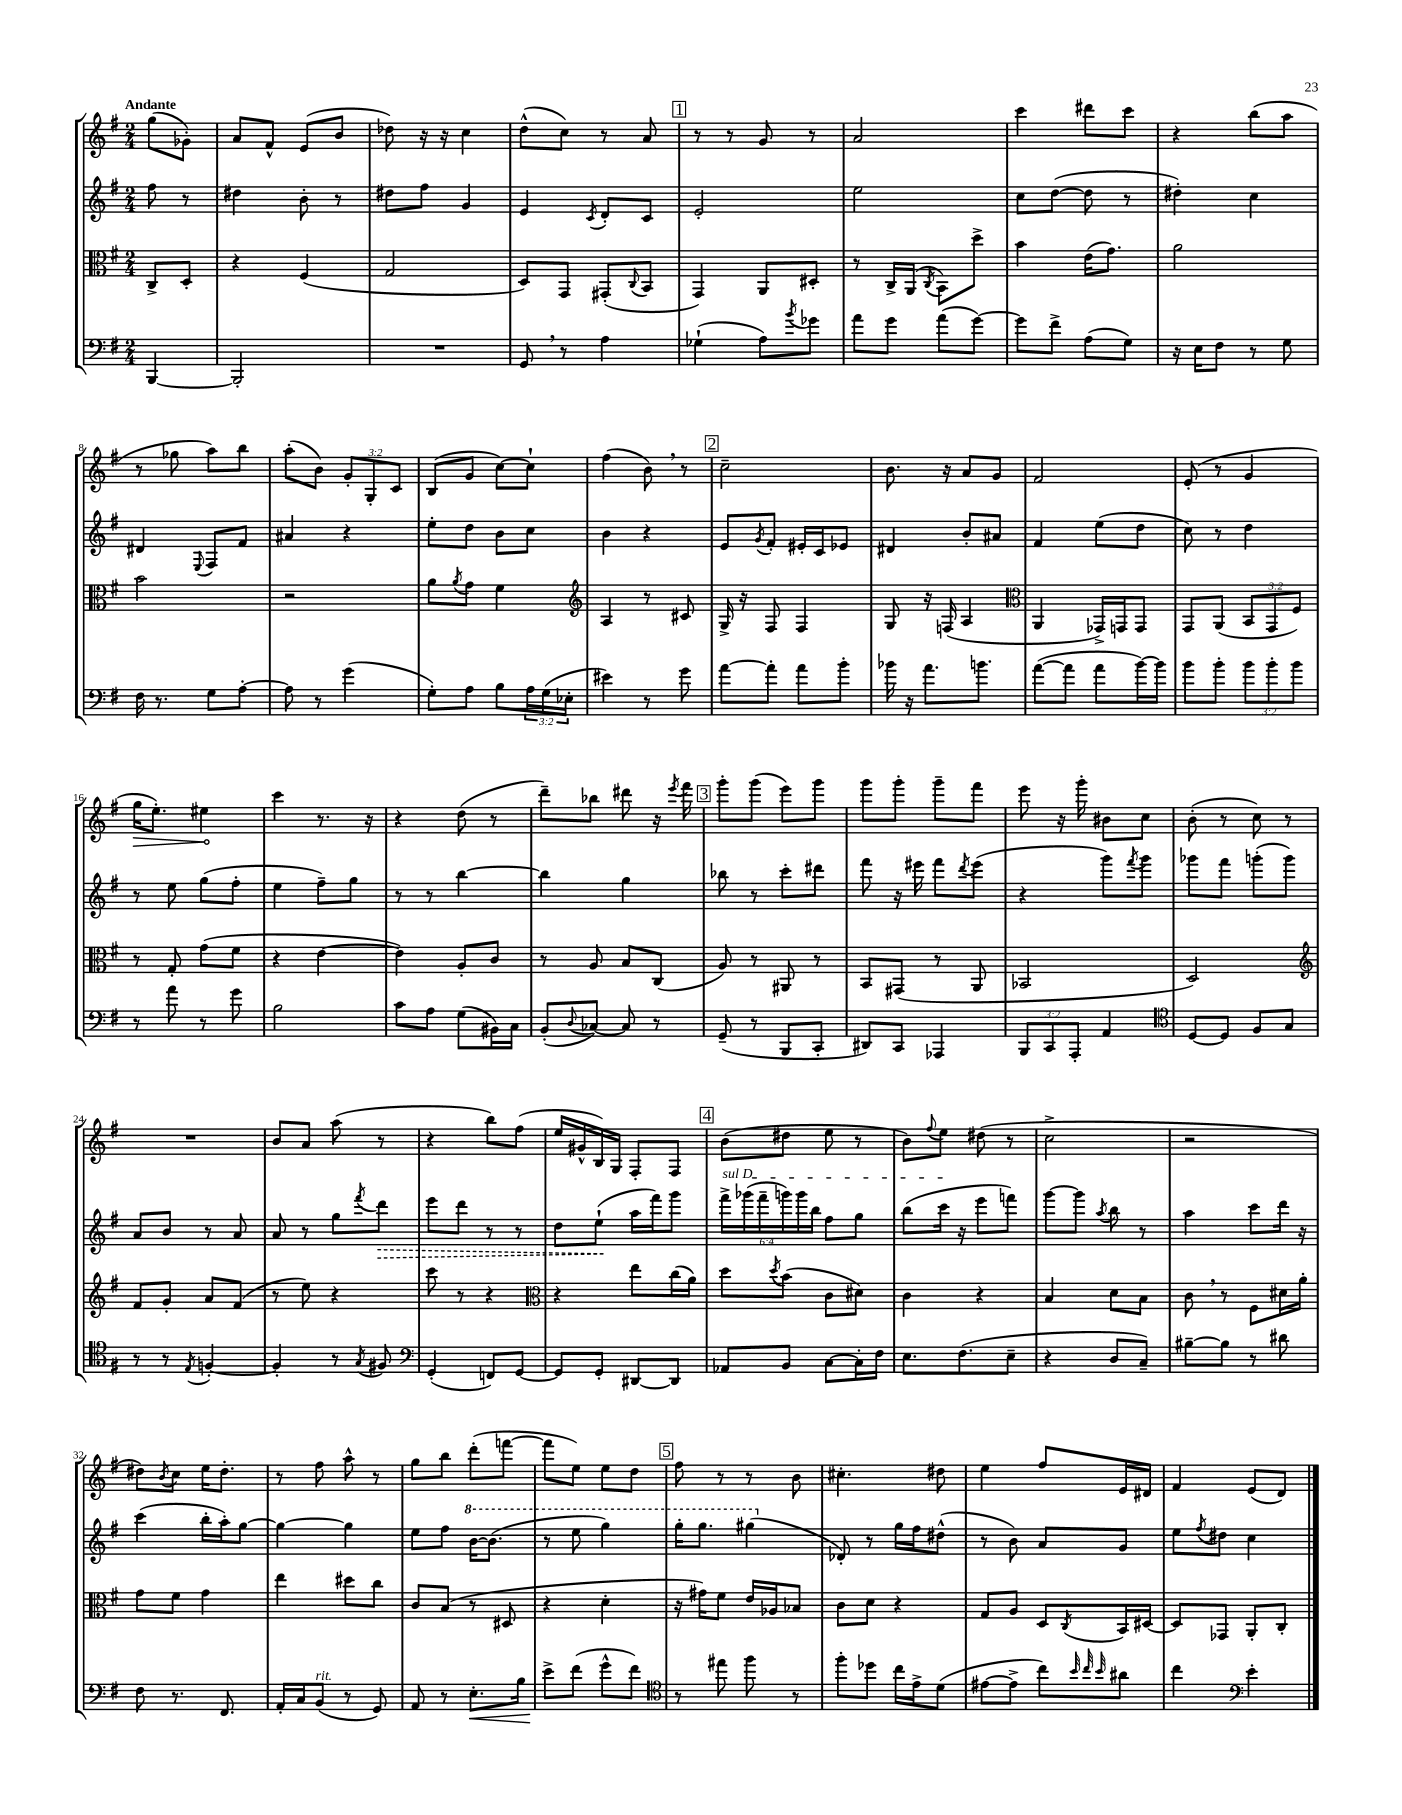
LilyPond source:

<<
\new StaffGroup <<
\new Staff = "s0" {
    \clef treble \key g \major \numericTimeSignature \time 2/4 \override Staff.TupletNumber.text = #tuplet-number::calc-fraction-text \partial 4 \tempo "Andante"
    g''8( ges'8-.) |
    a'8 fis'8-^ e'8( b'8 |
    des''8) r16 r16 c''4 |
    d''8-^( c''8) r8 a'8 |
    \mark \markup { \box "1" } r8 r8 g'8 r8 |
    a'2 |
    c'''4 dis'''8 c'''8 |
    r4 b''8( a''8 |
    r8 ges''8 a''8) b''8 |
    a''8-.( b'8) \tuplet 3/2 { g'8-. g8-. c'8 } |
    b8( g'8 c''8~) c''8-! |
    fis''4( b'8) \breathe r8 |
    \mark \markup { \box "2" } c''2-- |
    b'8. r16 a'8 g'8 |
    fis'2 |
    e'8-.( r8 g'4 |
    \once \override Hairpin.circled-tip = ##t g''16\> e''8.-.) eis''4\! |
    c'''4 r8. r16 |
    r4 d''8( r8 |
    d'''8--) bes''8 dis'''8 r16 \acciaccatura { e'''8 } fis'''16 |
    \mark \markup { \box "3" } g'''8-. g'''8( e'''8) g'''8 |
    g'''8 g'''8-. g'''8-- fis'''8 |
    e'''8 r16 g'''16-. bis'8 c''8 |
    b'8-.( r8 c''8) r8 |
    R2 |
    b'8 a'8 a''8( r8 |
    r4 b''8) fis''8( |
    e''16 gis'16-^ b16) g16 fis8-. fis8 |
    \mark \markup { \box "4" } b'8( dis''8 e''8 r8 |
    b'8) \appoggiatura { fis''8 } e''8 dis''8( r8 |
    c''2-> |
    r2 |
    dis''8) \acciaccatura { b'8 } c''8 e''16 dis''8.-. |
    r8 fis''8 a''8-^ r8 |
    g''8 b''8 d'''8-.( f'''8~ |
    f'''8 e''8) e''8 d''8 |
    \mark \markup { \box "5" } fis''8 r8 r8 b'8 |
    cis''4.-. dis''8 |
    e''4 fis''8 e'16 dis'16 |
    fis'4 e'8( d'8) \bar "|." |
}
\new Staff = "s1" {
    \clef treble \key g \major \numericTimeSignature \time 2/4 \override Staff.TupletNumber.text = #tuplet-number::calc-fraction-text \partial 4
    fis''8 r8 |
    dis''4 b'8-. r8 |
    dis''8 fis''8 g'4 |
    e'4 \acciaccatura { c'8 } d'8-. c'8 |
    \mark \markup { \box "1" } e'2-. |
    e''2 |
    c''8 d''8~( d''8 r8 |
    dis''4-.) c''4 |
    dis'4 \appoggiatura { e8 } fis8 fis'8 |
    ais'4 r4 |
    e''8-. d''8 b'8 c''8 |
    b'4 r4 |
    \mark \markup { \box "2" } e'8 \acciaccatura { g'8 } fis'8-. eis'16-. c'16 ees'8 |
    dis'4 b'8-. ais'8 |
    fis'4 e''8( d''8 |
    c''8) r8 d''4 |
    r8 e''8 g''8( fis''8-. |
    e''4 fis''8--) g''8 |
    r8 r8 b''4~ |
    b''4 g''4 |
    \mark \markup { \box "3" } bes''8 r8 c'''8-. dis'''8 |
    fis'''8 r16 eis'''16 fis'''8 \acciaccatura { d'''8 } eis'''8( |
    r4 g'''8) \acciaccatura { fis'''8 } g'''8 |
    ges'''8 fis'''8 g'''8-.( g'''8) |
    a'8 b'8 r8 a'8 |
    a'8 r8 g''8 \acciaccatura { fis'''8 } \once \override Hairpin.style = #'dashed-line d'''8\> |
    e'''8 d'''8 r8 r8 |
    d''8 e''8-!\!( a''16 fis'''16) g'''8 |
    \mark \markup { \box "4" } \tuplet 6/4 { \once \override TextSpanner.bound-details.left.text = \markup { \italic "sul D" } fis'''16->\startTextSpan ges'''16( fis'''16-- g'''16) g'''16 b''16 } fis''8 g''8 |
    b''8( c'''16\stopTextSpan r16 e'''8 f'''8) |
    g'''8~ g'''8 \acciaccatura { a''8 } b''8 r8 |
    a''4 c'''8 d'''16 r16 |
    c'''4( b''16-. a''16-.) g''8~ |
    g''4~ g''4 |
    e''8 fis''8 \ottava #1 b''16~ b''8.( |
    r8 e'''8 g'''4) |
    \mark \markup { \box "5" } g'''16-. g'''8. gis'''4( \ottava #0 |
    des'8-.) r8 g''16 fis''16 dis''8-^( |
    r8 b'8) a'8 g'8 |
    e''8 \acciaccatura { fis''8 } dis''8 c''4 \bar "|." |
}
\new Staff = "s2" {
    \clef alto \key g \major \numericTimeSignature \time 2/4 \override Staff.TupletNumber.text = #tuplet-number::calc-fraction-text \partial 4
    c8-> d8-. |
    r4 fis4( |
    g2 |
    d8) g,8 gis,8-.( \appoggiatura { c8 } b,8 |
    \mark \markup { \box "1" } g,4) a,8 dis8-. |
    r8 c16-> a,16( \acciaccatura { c8 } b,8) d''8-> |
    b'4 e'16( g'8.) |
    a'2 |
    b'2 |
    r2 |
    a'8 \acciaccatura { a'8 } g'8 fis'4 |
    \clef treble a4 r8 cis'8 |
    \mark \markup { \box "2" } g16-> r16 fis8 fis4 |
    g8 r16 f16( a4 |
    \clef alto a,4 ges,16->) g,16 g,8 |
    g,8 a,8( \tuplet 3/2 { b,8 g,8 fis8) } |
    r8 g8-. g'8( fis'8 |
    r4 e'4~ |
    e'4) a8-. c'8 |
    r8 a8 b8 c8( |
    \mark \markup { \box "3" } a8) r8 ais,8 r8 |
    b,8 gis,8( r8 a,8 |
    bes,2 |
    d2) |
    \clef treble fis'8 g'8-. a'8 fis'8( |
    r8 e''8) r4 |
    c'''8 r8 r4 |
    \clef alto r4 e''8 c''16( a'16) |
    \mark \markup { \box "4" } d''8 \acciaccatura { d''8 } b'8( c'8 dis'8) |
    c'4 r4 |
    b4 d'8 b8 |
    c'8 \breathe r8 fis8 dis'16 a'16-. |
    g'8 fis'8 g'4 |
    e''4 dis''8 c''8 |
    c'8 b8( r8 dis8 |
    r4 d'4-. |
    \mark \markup { \box "5" } r16 gis'16) fis'8 e'16 aes16 bes8 |
    c'8 d'8 r4 |
    g8 a8 d8 \acciaccatura { c8 } b,16 dis16~ |
    dis8 ges,8 a,8-. c8-. \bar "|." |
}
\new Staff = "s3" {
    \clef bass \key g \major \numericTimeSignature \time 2/4 \override Staff.TupletNumber.text = #tuplet-number::calc-fraction-text \partial 4
    b,,4~ |
    b,,2-. |
    R2 |
    g,8 \breathe r8 a4 |
    \mark \markup { \box "1" } ges4-!( a8) \acciaccatura { b'8 } ges'8 |
    a'8 g'8 a'8( g'8~) |
    g'8 fis'8-> a8( g8) |
    r16 e16 fis8 r8 g8 |
    fis16 r8. g8 a8~-. |
    a8 r8 g'4( |
    g8-.) a8 b8 \tuplet 3/2 { a16 g16( ees16-. } |
    eis'4) r8 g'8 |
    \mark \markup { \box "2" } a'8~ a'8-. a'8 b'8-. |
    bes'16 r16 a'8. b'8. |
    a'8~( a'8 a'8 b'16~) b'16 |
    b'8 b'8-. \tuplet 3/2 { b'8 b'8-. b'8 } |
    r8 a'8 r8 g'8 |
    b2 |
    c'8 a8 g8( bis,16) c16 |
    b,8-.( \appoggiatura { d8 } ces8~) ces8 r8 |
    \mark \markup { \box "3" } g,8--( r8 b,,8 c,8-. |
    dis,8) c,8 aes,,4 |
    \tuplet 3/2 { b,,8 c,8 a,,8-. } a,4 |
    \clef tenor d8~ d8 fis8 g8 |
    r8 r8 \acciaccatura { e8 } f4~-. |
    f4-. r8 \acciaccatura { g8 } fis8 |
    \clef bass g,4-.( f,8) g,8~ |
    g,8 g,8-. dis,8~ dis,8 |
    \mark \markup { \box "4" } aes,8 b,8 c8~ c16-. fis16 |
    e8. fis8.( e8-- |
    r4 d8 c8--) |
    bis8~-- bis8 r8 dis'8 |
    fis8 r8. fis,8. |
    a,16-. c16 b,8^\markup { \italic "rit." }( r8 g,8) |
    a,8 r8 e8.-.\< b16 |
    e'8->\! fis'8( g'8-^ fis'8) |
    \mark \markup { \box "5" } \clef tenor r8 eis''8 fis''8 r8 |
    fis''8-. des''8 c''16 e'16-> d'8( |
    eis'8~ eis'8-> c''8) \grace { b'32 c''32 b'32 } ais'8 |
    c''4 \clef bass e'4-. \bar "|." |
}
>>
>>
